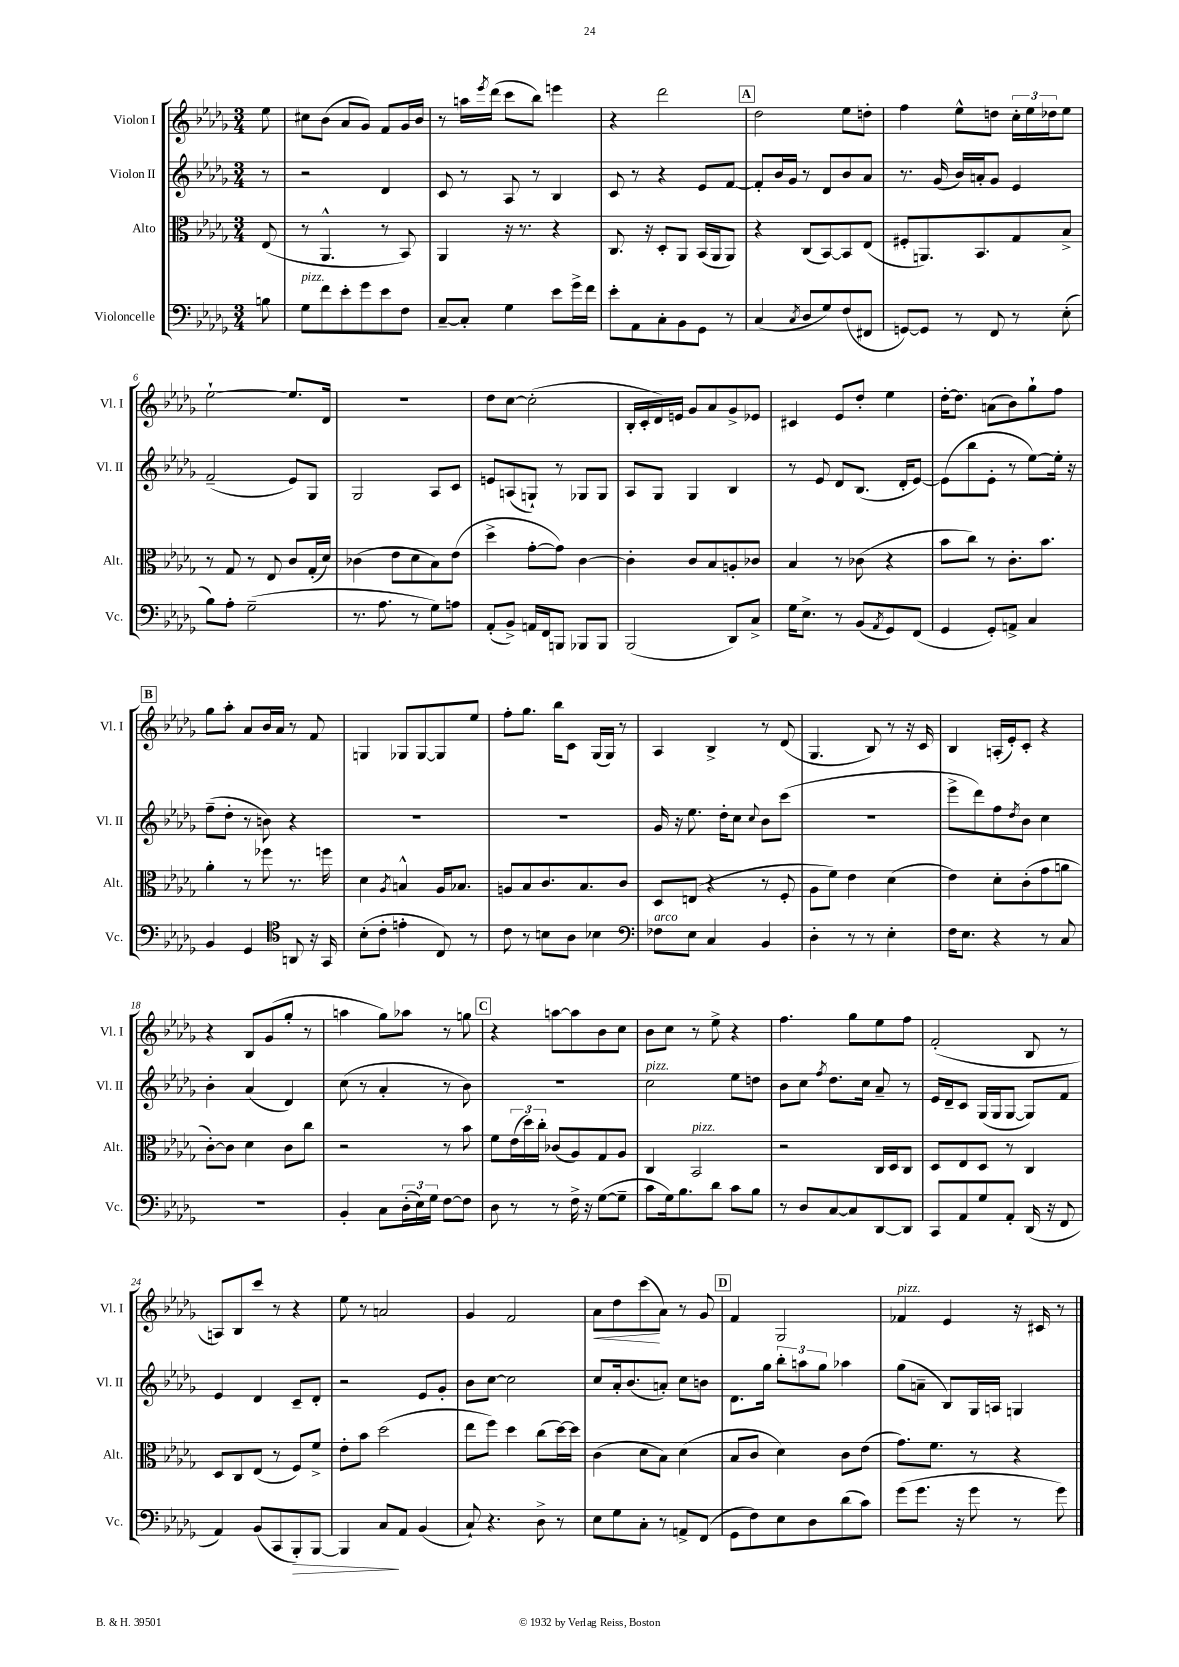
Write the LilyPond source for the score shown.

<<
\new StaffGroup <<
\new Staff = "s0" \with { instrumentName = "Violon I" shortInstrumentName = "Vl. I" } {
    \clef treble \key des \major \numericTimeSignature \time 3/4 \partial 8
    ees''8 |
    cis''8 bes'8( aes'8 ges'8) f'8 ges'16 bes'16 |
    r8 a''16 \acciaccatura { ees'''8 } des'''16( c'''8 bes''8) e'''4 |
    r4 des'''2 |
    \mark \markup { \box "A" } des''2 ees''8 d''8-. |
    f''4 ees''8-^ d''8 \tuplet 3/2 { c''16-. ees''16 des''16 } ees''8 |
    ees''2~-! ees''8. des'16 |
    R2. |
    des''8 c''8~ c''2-.( |
    bes16-. c'16-. des'16) e'16 ges'8 aes'8 ges'8-> ees'8 |
    cis'4 ees'8 des''8-. ees''4 |
    des''16~-. des''8. a'8( bes'8) ges''8-! f''8 |
    \mark \markup { \box "B" } ges''8 aes''8-. aes'8 bes'16 aes'16 r8 f'8 |
    g4 ges8 ges8~ ges8 ees''8 |
    f''8-. ges''8. bes''16 c'8 ges16( ges16) r8 |
    aes4 bes4-> r8 des'8( |
    ges4. bes8) r8 r16 c'16 |
    bes4 a16-.( ees'16-.) c'8-. r4 |
    r4 bes8 ges'8( ges''8-. r8 |
    a''4 ges''8) aes''8 r8 g''8 |
    \mark \markup { \box "C" } r4 a''8~ a''8 bes'8 c''8 |
    bes'8 c''8 r8 ees''8-> r4 |
    f''4. ges''8 ees''8 f''8 |
    f'2-.( bes8 r8 |
    a8) bes8 c'''8 r8 r4 |
    ees''8 r8 a'2 |
    ges'4 f'2 |
    aes'8\< des''8 c'''8\!( aes'8) r8 ges'8 |
    \mark \markup { \box "D" } f'4 ges2 |
    fes'4^\markup { \italic "pizz." } ees'4 r16 cis'16 r8 \bar "|." |
}
\new Staff = "s1" \with { instrumentName = "Violon II" shortInstrumentName = "Vl. II" } {
    \clef treble \key des \major \numericTimeSignature \time 3/4 \partial 8
    r8 |
    r2 des'4 |
    c'8 r8 aes8 r8 bes4 |
    c'8 r8 r4 ees'8 f'8~ |
    \mark \markup { \box "A" } f'8-. bes'16 ges'16 r8 des'8 bes'8 aes'8 |
    r8. ges'16( bes'16) a'16-. ges'8 ees'4 |
    f'2--( ees'8) ges8 |
    ges2 aes8 c'8 |
    e'8 a8( g8-!) r8 ges8 ges8 |
    aes8 ges8 ges4 bes4 |
    r8 ees'8 des'8 bes8.( des'16-. ees'8~) |
    ees'8( bes''8 ees'8-. r8 ees''8~) ees''16-. r16 |
    \mark \markup { \box "B" } f''8--( des''8-. r8 b'8) r4 |
    R2. |
    R2. |
    ges'16 r16 ees''8. des''16-. c''8 \appoggiatura { c''8 } bes'8 c'''8( |
    R2. |
    ees'''8-> des'''8) f''8 \acciaccatura { des''8 } bes'8 c''4 |
    bes'4-. aes'4( des'4) |
    c''8( r8 aes'4-. r8 bes'8) |
    \mark \markup { \box "C" } R2. |
    c''2^\markup { \italic "pizz." } ees''8 d''8 |
    bes'8 c''8 \acciaccatura { f''8 } des''8. c''16 aes'8-- r8 |
    ees'16 des'16-- c'8 ges16( ges16 ges8~ ges8) f'8 |
    ees'4 des'4 c'8-- des'8-. |
    r2 ees'8 ges'8-. |
    bes'8 c''8~ c''2 |
    c''8 aes'16-. bes'8.( a'8-.) c''8 b'8 |
    \mark \markup { \box "D" } des'8. ges''16 \tuplet 3/2 { bes''8-. a''8 ges''8 } aes''4 |
    ges''8( a'8-- bes8) ges16 a16 g4 \bar "|." |
}
\new Staff = "s2" \with { instrumentName = "Alto" shortInstrumentName = "Alt." } {
    \clef alto \key des \major \numericTimeSignature \time 3/4 \partial 8
    ees8( |
    r8 aes,4.-^ r8 bes,8) |
    aes,4 r16 r8. r4 |
    c8. r16 des8-. aes,8 bes,16( aes,16 aes,8) |
    \mark \markup { \box "A" } r4 c8( bes,8~) bes,8 ees8( |
    fis8-. a,8.) bes,8. ges8 bes8-> |
    r8 ges8 r8 ees8 c'8 ges16-.( des'16) |
    ces'4( ees'8 des'8 bes8) ees'8( |
    des''4-> ges'8~-. ges'8) c'4~ |
    c'4-. c'8 bes8 a8-. ces'8 |
    bes4 r8 ces'8( r4 |
    bes'8 c''8) r8 c'8.-. bes'8. |
    \mark \markup { \box "B" } aes'4-. r8 fes''8 r8. f''16 |
    des'4 \acciaccatura { aes8 } b4-^ aes16 bes8. |
    a8 bes8 c'8. bes8. c'8 |
    des8 e8( r4 r8 f8-. |
    aes8 f'8) ees'4 des'4( |
    ees'4) des'8-. c'8-.( ges'8 a'8 |
    c'8~-.) c'8 des'4 c'8 c''8 |
    r2 r8 bes'8 |
    \mark \markup { \box "C" } f'8 \tuplet 3/2 { ees'16( des''16) c''16-. } ces'8( aes8) ges8 aes8 |
    c4 bes,2^\markup { \italic "pizz." } |
    r2 c16 des16 c8 |
    des8 ees8 des8 r8 c4 |
    des8 c8 ees8( r8 f8) f'8-> |
    ees'8-. bes'8 des''2( |
    ees''8 f''8) des''4 c''8( des''16~) des''16 |
    c'4( des'8 bes8) des'4( |
    \mark \markup { \box "D" } bes8 c'8 des'4) c'8 ees'8( |
    ges'8.) f'8. r8 r4 \bar "|." |
}
\new Staff = "s3" \with { instrumentName = "Violoncelle" shortInstrumentName = "Vc." } {
    \clef bass \key des \major \numericTimeSignature \time 3/4 \partial 8
    b8 |
    ges8^\markup { \italic "pizz." } f'8 ees'8-. ges'8 ees'8 f8 |
    c8~-- c8-. ges4 ees'8 ges'16-> f'16 |
    ees'8-. aes,8 c8-. bes,8 ges,8 r8 |
    \mark \markup { \box "A" } c4( \acciaccatura { c8 } des8 ges8) f8( fis,8 |
    g,8~) g,8 r8 f,8 r8 ees8-.( |
    bes8) aes8-. ges2--( |
    r8. aes8. r8 ges8) a8 |
    aes,8-.( bes,8->) a,16 f,16 b,,8 bes,,8 bes,,8 |
    bes,,2( des,8) c8-> |
    ges16 ees8.-> r8 bes,8( \acciaccatura { aes,8 } ges,8) f,8( |
    ges,4 ges,8-.) a,8-> c4 |
    \mark \markup { \box "B" } bes,4 ges,4 \clef tenor a,8 r16 ges,16 |
    bes8-.( c'8-. e'4-. c8) r8 |
    c'8 r8 b8 aes8 bes4 |
    \clef bass fes8^\markup { \italic "arco" } ees8 c4 bes,4 |
    des4-. r8 r8 ees4-. |
    f16 ees8. r4 r8 c8 |
    R2. |
    bes,4-. c8 \tuplet 3/2 { des16-.( ees16) ges16 } f8~ f8 |
    \mark \markup { \box "C" } des8 r8 r8 f16-> r16 ges8~( ges8-- |
    c'8 ges16) bes8. des'8 c'8 bes8 |
    r8 des8 c8~ c8 des,8~ des,8 |
    c,8 aes,8 ges8 aes,8-. des,16( r16 f,8 |
    aes,4) bes,8( c,8 bes,,8-.\>) bes,,8~ |
    bes,,4 c8\! aes,8 bes,4( |
    c8-!) r4. des8-> r8 |
    ees8 ges8 c8-. r8 a,8-> f,8( |
    \mark \markup { \box "D" } ges,8 f8) ees8 des8 des'8( c'8) |
    ges'8( ges'8. r16 ges'8 r8 ges'8) \bar "|." |
}
>>
>>
